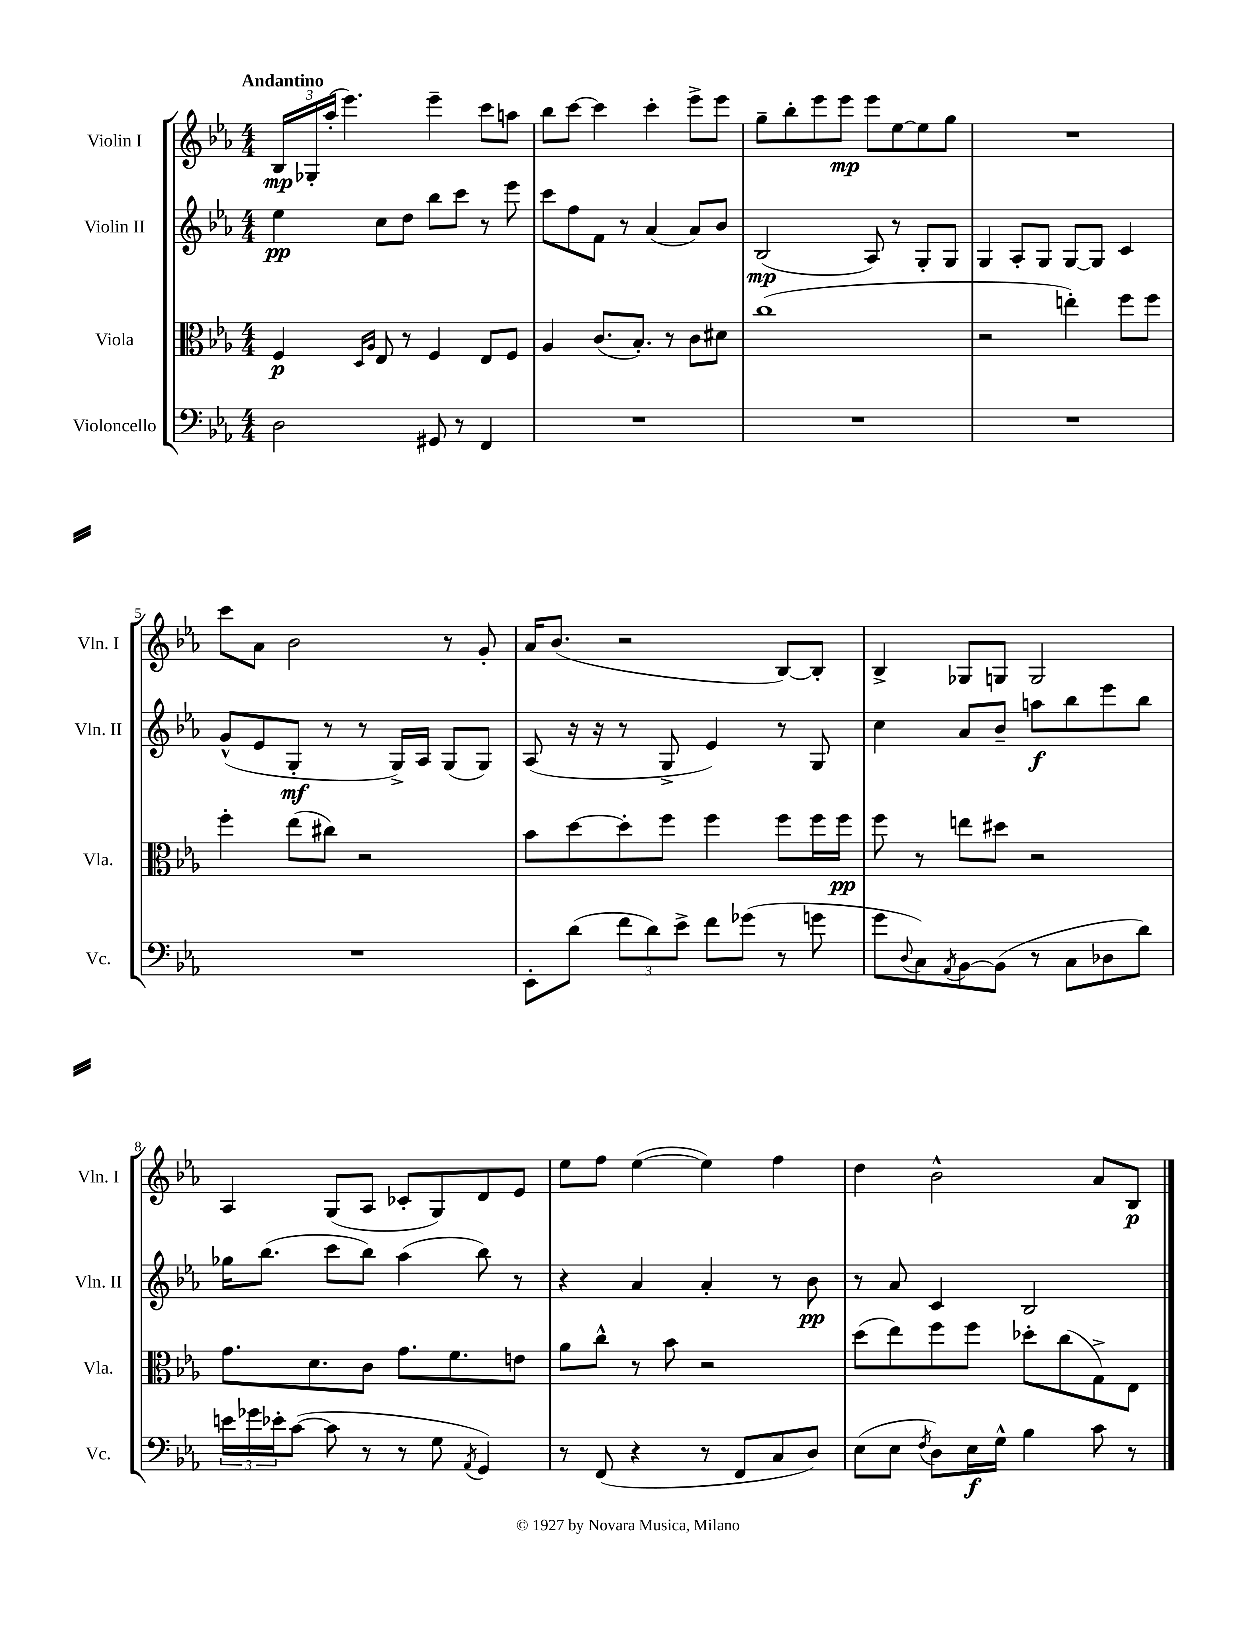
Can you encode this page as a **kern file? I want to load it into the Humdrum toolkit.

**kern	**dynam	**kern	**dynam	**kern	**dynam	**kern	**dynam
*part4	*part4	*part3	*part3	*part2	*part2	*part1	*part1
*staff4	*staff4	*staff3	*staff3	*staff2	*staff2	*staff1	*staff1
*I"Violoncello	*	*I"Viola	*	*I"Violin II	*	*I"Violin I	*
*I'Vc.	*	*I'Vla.	*	*I'Vln. II	*	*I'Vln. I	*
*clefF4	*	*clefC3	*	*clefG2	*	*clefG2	*
*k[b-e-a-]	*	*k[b-e-a-]	*	*k[b-e-a-]	*	*k[b-e-a-]	*
*M4/4	*	*M4/4	*	*M4/4	*	*M4/4	*
=1	=1	=1	=1	=1	=1	=1	=1
!	!	!	!	!	!	!LO:TX:a:B:t=Andantino	!
2D\	.	4F/	p	4ee-\	pp	24B-/LL	mp
.	.	.	.	.	.	24G-X'/	.
.	.	.	.	.	.	(24aa-'/JJ	.
.	.	.	.	.	.	4.eee-\)	.
.	.	16qqD/LL	.	.	.	.	.
.	.	16qqA-/JJ	.	.	.	.	.
.	.	8E-/	.	8cc\L	.	.	.
.	.	8r	.	8dd\J	.	.	.
8GG#X/	.	4F/	.	8bb-\L	.	4eee-~\	.
8r	.	.	.	8ccc\J	.	.	.
4FF/	.	8E-/L	.	8r	.	8ccc\L	.
.	.	8F/J	.	8eee-\	.	8aan\J	.
=2	=2	=2	=2	=2	=2	=2	=2
1r	.	4A-/	.	8ccc\L	.	8bb-\L	.
.	.	.	.	8ff\	.	[8ccc\J	.
.	.	(8.c/L	.	8f\J	.	4ccc\]	.
.	.	.	.	8r	.	.	.
.	.	8.B-'/J)	.	.	.	.	.
.	.	.	.	(4a-/	.	4ccc'\	.
.	.	8r	.	.	.	.	.
.	.	8c\L	.	8a-/L)	.	8eee-^\L	.
.	.	8d#X\J	.	8b-/J	.	8eee-\J	.
=3	=3	=3	=3	=3	=3	=3	=3
1r	.	(1cc	.	(2B-/	mp	8gg~\L	.
.	.	.	.	.	.	8bb-'\	.
.	.	.	.	.	.	8eee-\	.
.	.	.	.	.	.	8eee-\J	mp
.	.	.	.	8A-/)	.	8eee-\L	.
.	.	.	.	8r	.	[8ee-\	.
.	.	.	.	8G'/L	.	8ee-\]	.
.	.	.	.	8G/J	.	8gg\J	.
=4	=4	=4	=4	=4	=4	=4	=4
1r	.	2r	.	4G/	.	1r	.
.	.	.	.	8A-'/L	.	.	.
.	.	.	.	8G/J	.	.	.
.	.	4een'\)	.	[8G/L	.	.	.
.	.	.	.	8G/J]	.	.	.
.	.	8ff\L	.	4c/	.	.	.
.	.	8ff\J	.	.	.	.	.
!!LO:LB:g=z
=5	=5	=5	=5	=5	=5	=5	=5
1r	.	4ff'\	.	(8g^^/L	.	8ccc\L	.
.	.	.	.	8e-/	.	8a-\J	.
.	.	(8ee-\L	.	8G'/J	mf	2b-\	.
.	.	8cc#X\J)	.	8r	.	.	.
.	.	2r	.	8r	.	.	.
.	.	.	.	16G^/LL)	.	.	.
.	.	.	.	16A-/JJ	.	.	.
.	.	.	.	(8G/L	.	8r	.
.	.	.	.	8G/J)	.	8g'/	.
=6	=6	=6	=6	=6	=6	=6	=6
8EE-'\L	.	8b-\L	.	(8A-/	.	16a-/KL	.
.	.	.	.	.	.	(8.b-/J	.
(8d\J	.	[8dd\	.	16r	.	.	.
.	.	.	.	16r	.	.	.
12f\L	.	8dd'\]	.	8r	.	2r	.
12d\)	.	.	.	.	.	.	.
.	.	8ff\J	.	8G^/	.	.	.
12e-^\J	.	.	.	.	.	.	.
8f\L	.	4ff\	.	4e-/)	.	.	.
(8g-X\J	.	.	.	.	.	.	.
8r	.	8ff\L	.	8r	.	[8B-/L)	.
8gn\	.	16ff\L	.	8G/	.	8B-'/J]	.
.	.	16ff\JJ	pp	.	.	.	.
=7	=7	=7	=7	=7	=7	=7	=7
8g\L	.	8ff\	.	4cc\	.	4B-^/	.
8qqD/	.	.	.	.	.	.	.
8C\)	.	8r	.	.	.	.	.
8qAA-/	.	.	.	.	.	.	.
[8BB-\	.	8een\L	.	8a-/L	.	8G-X/L	.
(8BB-\J]	.	8dd#X\J	.	8b-~/J	.	8Gn/J	.
8r	.	2r	.	8aan\L	f	2G/	.
8C\L	.	.	.	8bb-\	.	.	.
8D-X\	.	.	.	8eee-\	.	.	.
8d\J)	.	.	.	8bb-\J	.	.	.
!!LO:LB:g=z
=8	=8	=8	=8	=8	=8	=8	=8
24en\LL	.	8.g\L	.	16gg-X\KL	.	4A-/	.
24g-X\	.	.	.	.	.	.	.
.	.	.	.	(8.bb-\J	.	.	.
24e-X'\J	.	.	.	.	.	.	.
([8c\J	.	.	.	.	.	.	.
.	.	8.d\	.	.	.	.	.
8c\]	.	.	.	8ccc\L	.	(8G/L	.
8r	.	8c\J	.	8bb-\J)	.	8A-/J	.
8r	.	8.g\L	.	(4aa-\	.	8c-X'/L	.
8G\	.	.	.	.	.	8G/)	.
.	.	8.f\	.	.	.	.	.
8qAA-/	.	.	.	.	.	.	.
4GG/)	.	.	.	8bb-\)	.	8d/	.
.	.	8en\J	.	8r	.	8e-/J	.
=9	=9	=9	=9	=9	=9	=9	=9
8r	.	8a-\L	.	4r	.	8ee-\L	.
(8FF/	.	8cc^^\J	.	.	.	8ff\J	.
4r	.	8r	.	4a-/	.	([4ee-\	.
.	.	8b-\	.	.	.	.	.
8r	.	2r	.	4a-'/	.	4ee-\])	.
8FF/L	.	.	.	.	.	.	.
8C/	.	.	.	8r	.	4ff\	.
8D/J)	.	.	.	8b-\	pp	.	.
=10	=10	=10	=10	=10	=10	=10	=10
(8E-\L	.	(8dd\L	.	8r	.	4dd\	.
8E-\J	.	8ee-\)	.	8a-/	.	.	.
8qF/	.	.	.	.	.	.	.
8D\L)	.	8ff\	.	4c/	.	2b-^^\	.
16E-\L	f	8ff\J	.	.	.	.	.
16G^^\JJ	.	.	.	.	.	.	.
4B-\	.	8dd-X'\L	.	2B-/	.	.	.
.	.	(8cc\	.	.	.	.	.
8c\	.	8G^\)	.	.	.	8a-/L	.
8r	.	8E-\J	.	.	.	8B-/J	p
==	==	==	==	==	==	==	==
*-	*-	*-	*-	*-	*-	*-	*-
